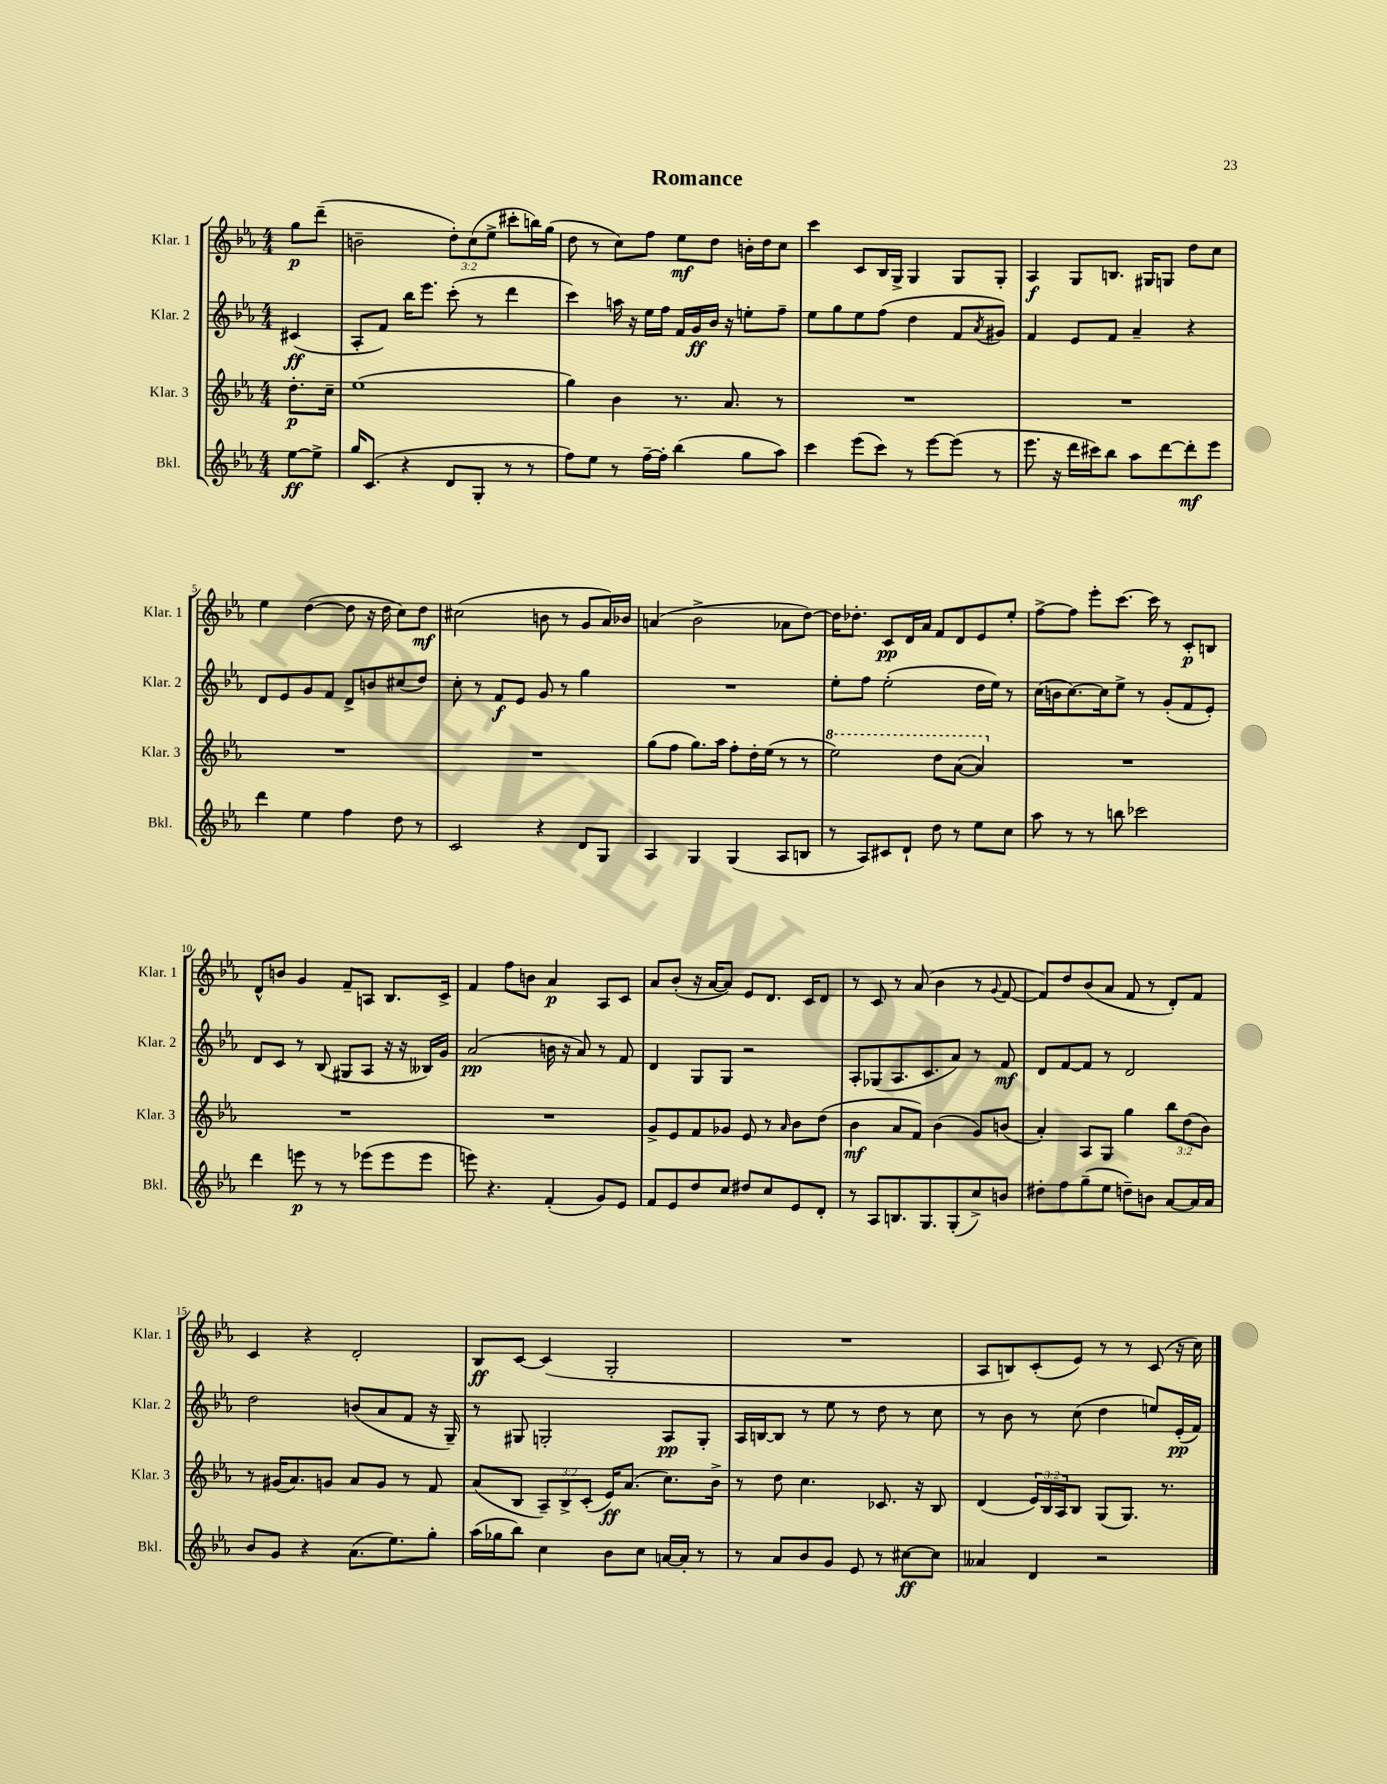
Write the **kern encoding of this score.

**kern	**dynam	**kern	**dynam	**kern	**dynam	**kern	**dynam
*part4	*part4	*part3	*part3	*part2	*part2	*part1	*part1
*staff4	*staff4	*staff3	*staff3	*staff2	*staff2	*staff1	*staff1
*I"Bkl.	*	*I"Klar. 3	*	*I"Klar. 2	*	*I"Klar. 1	*
*I'Bkl.	*	*I'Klar. 3	*	*I'Klar. 2	*	*I'Klar. 1	*
*clefG2	*	*clefG2	*	*clefG2	*	*clefG2	*
*k[b-e-a-]	*	*k[b-e-a-]	*	*k[b-e-a-]	*	*k[b-e-a-]	*
*M4/4	*	*M4/4	*	*M4/4	*	*M4/4	*
=	=	=	=	=	=	=	=
[8ee-\L	ff	8.dd'\L	p	(4c#X/	ff	8gg\L	p
8ee-^\J]	.	.	.	.	.	(8ddd~\J	.
.	.	16cc~\Jk	.	.	.	.	.
=1	=1	=1	=1	=1	=1	=1	=1
16gg/KL	.	(1ee-	.	8A-'/L	.	2bn~\	.
(8.c/J	.	.	.	.	.	.	.
.	.	.	.	8f/J)	.	.	.
4r	.	.	.	16bb-\KL	.	.	.
.	.	.	.	8.eee-\J	.	.	.
8d/L	.	.	.	(8ccc'\	.	12dd'\L)	.
.	.	.	.	.	.	(12cc\	.
8G'/J	.	.	.	8r	.	.	.
.	.	.	.	.	.	12ee-^\J	.
8r	.	.	.	4ddd\	.	8ccc#X'\L	.
8r	.	.	.	.	.	16bbn\L)	.
.	.	.	.	.	.	(16gg\JJ	.
=2	=2	=2	=2	=2	=2	=2	=2
8ff\L)	.	4gg\)	.	4ccc\)	.	8dd\	.
8ee-\J	.	.	.	.	.	8r	.
8r	.	4b-\	.	16aan\	.	8cc\L)	.
.	.	.	.	16r	.	.	.
[16ff~\LL	.	.	.	16ee-\LL	.	8ff\J	.
16ff'\JJ]	.	.	.	16ff\JJ	.	.	.
(4bb-\	.	8.r	.	16f/LL	.	8ee-\L	mf
.	.	.	.	16g/	ff	.	.
.	.	.	.	16b-/JJ	.	8dd\J	.
.	.	8.a-/	.	16r	.	.	.
8gg\L	.	.	.	8een'\L	.	16bn'\LL	.
.	.	.	.	.	.	16dd\J	.
8aa-\J)	.	8r	.	8ff~\J	.	8cc\J	.
=3	=3	=3	=3	=3	=3	=3	=3
4ccc\	.	1r	.	8ee-\L	.	4ccc\	.
.	.	.	.	8gg\	.	.	.
(8eee-\L	.	.	.	8ee-\	.	8c/L	.
8ccc\J)	.	.	.	(8ff\J	.	16B-/L	.
.	.	.	.	.	.	16G^/JJ	.
8r	.	.	.	4dd\	.	4G/	.
[8eee-\L	.	.	.	.	.	.	.
(8eee-\J]	.	.	.	8f/L	.	8G/L	.
.	.	.	.	8qa-/	.	.	.
8r	.	.	.	8g#X/J)	.	8G'/J	.
=4	=4	=4	=4	=4	=4	=4	=4
8.eee-\	.	1r	.	4f/	.	4A-/	f
16r	.	.	.	.	.	.	.
16ddd\LL	.	.	.	8e-/L	.	8G/L	.
16ccc#X\J)	.	.	.	.	.	.	.
8bb-\J	.	.	.	8f/J	.	8.Bn/J	.
8aa-\L	.	.	.	4a-~/	.	.	.
.	.	.	.	.	.	16G#X/KL	.
[8ddd\	.	.	.	.	.	8Gn/J	.
8ddd'\]	mf	.	.	4r	.	8dd\L	.
8eee-\J	.	.	.	.	.	8cc\J	.
!!LO:LB:g=z
=5	=5	=5	=5	=5	=5	=5	=5
4ddd\	.	1r	.	8d/L	.	4ee-\	.
.	.	.	.	8e-/	.	.	.
4ee-\	.	.	.	8g/	.	([4dd\	.
.	.	.	.	8f/J	.	.	.
4ff\	.	.	.	8d^/L	.	8dd\]	.
.	.	.	.	8bn/	.	16r	.
.	.	.	.	.	.	16dd\	.
8dd\	.	.	.	(8cc#X/	.	8cc\L)	.
8r	.	.	.	8dd/J)	.	8dd\J	mf
=6	=6	=6	=6	=6	=6	=6	=6
2c/	.	1r	.	8cc'\	.	(2cc#X\	.
.	.	.	.	8r	.	.	.
.	.	.	.	8f/L	f	.	.
.	.	.	.	8e-/J	.	.	.
4r	.	.	.	8g/	.	8bn\	.
.	.	.	.	8r	.	8r	.
8d/L	.	.	.	4gg\	.	8g/L	.
8G/J	.	.	.	.	.	16a-/L)	.
.	.	.	.	.	.	16b-X/JJ	.
=7	=7	=7	=7	=7	=7	=7	=7
4A-/	.	(8gg\L	.	1r	.	(4an/	.
.	.	8ff\J	.	.	.	.	.
4G/	.	8.gg\L)	.	.	.	2b-^\	.
.	.	16aa-\Jk	.	.	.	.	.
(4G/	.	8ff'\L	.	.	.	.	.
.	.	16dd'\L	.	.	.	.	.
.	.	(16ee-\JJ	.	.	.	.	.
8A-/L	.	8r	.	.	.	8a-X\L	.
8Bn/J	.	8r	.	.	.	[8dd\J)	.
=8	=8	=8	=8	=8	=8	=8	=8
*	*	*8va	*	*	*	*	*
8r	.	2eee-\)	.	8ee-'\L	.	16dd\KL]	.
.	.	.	.	.	.	8.dd-X'\J	.
8A-/L)	.	.	.	8ff\J	.	.	.
8c#X/	.	.	.	(2ee-'\	.	8c/L	pp
8d`/J	.	.	.	.	.	16d/L	.
.	.	.	.	.	.	16a-/JJ	.
8dd\	.	8ddd\L	.	.	.	8f/L	.
8r	.	([8aa-\J	.	.	.	8d/	.
8ee-\L	.	4aa-/])	.	16dd\LL	.	8e-/	.
.	.	.	.	16ee-\JJ)	.	.	.
8cc\J	.	.	.	8r	.	8ee-'/J	.
=9	=9	=9	=9	=9	=9	=9	=9
*	*	*X8va	*	*	*	*	*
8aa-\	.	1r	.	(16cc\LL	.	[8ff^\L	.
.	.	.	.	16bn\J	.	.	.
8r	.	.	.	[8.cc\)	.	8ff\J]	.
8r	.	.	.	.	.	8eee-'\L	.
.	.	.	.	16cc\k]	.	.	.
8bbn\	.	.	.	8ee-^\J	.	[8.ccc\J	.
2ccc-X\	.	.	.	8r	.	.	.
.	.	.	.	.	.	16ccc\]	.
.	.	.	.	(8g'/L	.	8r	.
.	.	.	.	8f/	.	8c'/L	p
.	.	.	.	8e-'/J)	.	8Bn/J	.
!!LO:LB:g=z
=10	=10	=10	=10	=10	=10	=10	=10
4ddd\	.	1r	.	8d/L	.	8d^^/L	.
.	.	.	.	8c/J	.	8bn/J	.
8eeen\	p	.	.	8r	.	4g/	.
8r	.	.	.	(8B-/	.	.	.
8r	.	.	.	8G#X/L	.	8f~/L	.
(8eee-X\L	.	.	.	8A-/J	.	8An/J	.
8eee-\	.	.	.	16r	.	8.B-/L	.
.	.	.	.	16r	.	.	.
8eee-\J	.	.	.	16B--X/LL)	.	.	.
.	.	.	.	16g/JJ	.	16c^/Jk	.
=11	=11	=11	=11	=11	=11	=11	=11
8eeen\)	.	1r	.	(2a-/	pp	4f/	.
4.r	.	.	.	.	.	.	.
.	.	.	.	.	.	8ff\L	.
.	.	.	.	.	.	8bn\J	.
(4f'/	.	.	.	16bn\	.	4a-/	p
.	.	.	.	16r	.	.	.
.	.	.	.	8a-/)	.	.	.
8g/L)	.	.	.	8r	.	8A-/L	.
8e-/J	.	.	.	8f/	.	8c/J	.
=12	=12	=12	=12	=12	=12	=12	=12
8f/L	.	8g^/L	.	4d/	.	8a-/L	.
8e-/	.	8e-/	.	.	.	(8b-'/J	.
8dd/	.	8f/	.	8G/L	.	16r	.
.	.	.	.	.	.	[16a-/KL	.
8cc/J	.	8g-X/J	.	8G/J	.	8a-/J])	.
8dd#X/L	.	8e-/	.	2r	.	8e-/L	.
8cc/	.	8r	.	.	.	8.d/J	.
.	.	16qqa-/	.	.	.	.	.
8e-/	.	8b-\L	.	.	.	.	.
.	.	.	.	.	.	16c/KL	.
8d'/J	.	(8dd\J	.	.	.	8d/J	.
=13	=13	=13	=13	=13	=13	=13	=13
8r	.	4b-\	mf	8A-'/L	.	8r	.
8A-/L	.	.	.	(8G-X/	.	8c/	.
8.Bn/	.	8a-/L	.	8.A-/	.	8r	.
.	.	8f/J)	.	.	.	(8a-/	.
8.G/	.	.	.	8.c/	.	.	.
.	.	(4b-\	.	.	.	4b-\	.
(8G'/	.	.	.	8a-/J)	.	.	.
8cc^/)	.	8g/L)	.	8r	.	8r	.
.	.	.	.	.	.	8qqg/	.
8bn/J	.	(8bn/J	.	8f/	mf	[8f/	.
=14	=14	=14	=14	=14	=14	=14	=14
8dd#X'\L	.	4a-'/)	.	8d/L	.	8f/L])	.
8ff\	.	.	.	[8f/	.	8dd/	.
(8gg~\	.	8A-/L	.	8f/J]	.	(8b-/	.
8ee-\J	.	8G/J	.	8r	.	8a-/J	.
8ddn~\L)	.	4gg\	.	2d/	.	8f/	.
8bn\J	.	.	.	.	.	8r	.
[8a-/L	.	12bb-\L	.	.	.	8d'/L)	.
.	.	(12dd\	.	.	.	.	.
16a-/L]	.	.	.	.	.	8f/J	.
.	.	12b-\J)	.	.	.	.	.
16a-/JJ	.	.	.	.	.	.	.
!!LO:LB:g=z
=15	=15	=15	=15	=15	=15	=15	=15
8b-/L	.	8r	.	2dd\	.	4c/	.
8g/J	.	(16g#X/KL	.	.	.	.	.
.	.	8.a-/)	.	.	.	.	.
4r	.	.	.	.	.	4r	.
.	.	8gn/J	.	.	.	.	.
(8.a-\L	.	8a-/L	.	(8bn/L	.	2d'/	.
.	.	8g/J	.	8a-/	.	.	.
8.ee-\)	.	.	.	.	.	.	.
.	.	8r	.	8f/J	.	.	.
8gg'\J	.	8f/	.	16r	.	.	.
.	.	.	.	16G~/)	.	.	.
=16	=16	=16	=16	=16	=16	=16	=16
(16aa-\LL	.	(8a-/L	.	8r	.	8B-/L	ff
16gg-X\J	.	.	.	.	.	.	.
8bb-\J)	.	8B-/J	.	8G#X/	.	[8c/J	.
4cc\	.	12A-~/L)	.	2Gn'/	.	(4c/]	.
.	.	12B-^/	.	.	.	.	.
.	.	(12c'/J	.	.	.	.	.
8b-\L	.	16e-/KL)	ff	.	.	2G'/	.
.	.	(8.a-/J	.	.	.	.	.
8cc\J	.	.	.	.	.	.	.
[16an/LL	.	8.cc\L)	.	8A-/L	pp	.	.
16a'/JJ]	.	.	.	.	.	.	.
8r	.	.	.	8G'/J	.	.	.
.	.	16b-^\Jk	.	.	.	.	.
=17	=17	=17	=17	=17	=17	=17	=17
8r	.	8r	.	16A-/LL	.	1r	.
.	.	.	.	[16Bn/J	.	.	.
8a-/L	.	8dd\	.	8B/J]	.	.	.
8b-/	.	4.cc\	.	8r	.	.	.
8g/J	.	.	.	8ee-\	.	.	.
8e-/	.	.	.	8r	.	.	.
8r	.	8.c-X/	.	8dd\	.	.	.
[8cc#X\L	ff	.	.	8r	.	.	.
.	.	16r	.	.	.	.	.
8cc#\J]	.	8B-/	.	8cc\	.	.	.
=18	=18	=18	=18	=18	=18	=18	=18
4a--X/	.	(4d/	.	8r	.	8A-/L	.
.	.	.	.	8b-\	.	8Bn/)	.
4d/	.	24e-/LL)	.	8r	.	(8c'/	.
.	.	24B-/	.	.	.	.	.
.	.	24A-/J	.	.	.	.	.
.	.	8B-/J	.	(8cc\	.	8e-/J)	.
2r	.	(8G/L	.	4dd\	.	8r	.
.	.	8.G/J)	.	.	.	8r	.
.	.	.	.	8een/L)	.	(8c/	.
.	.	8.r	.	.	.	.	.
.	.	.	.	(16e-'/L	pp	16r	.
.	.	.	.	16f/JJ)	.	16cc\)	.
==	==	==	==	==	==	==	==
*-	*-	*-	*-	*-	*-	*-	*-
